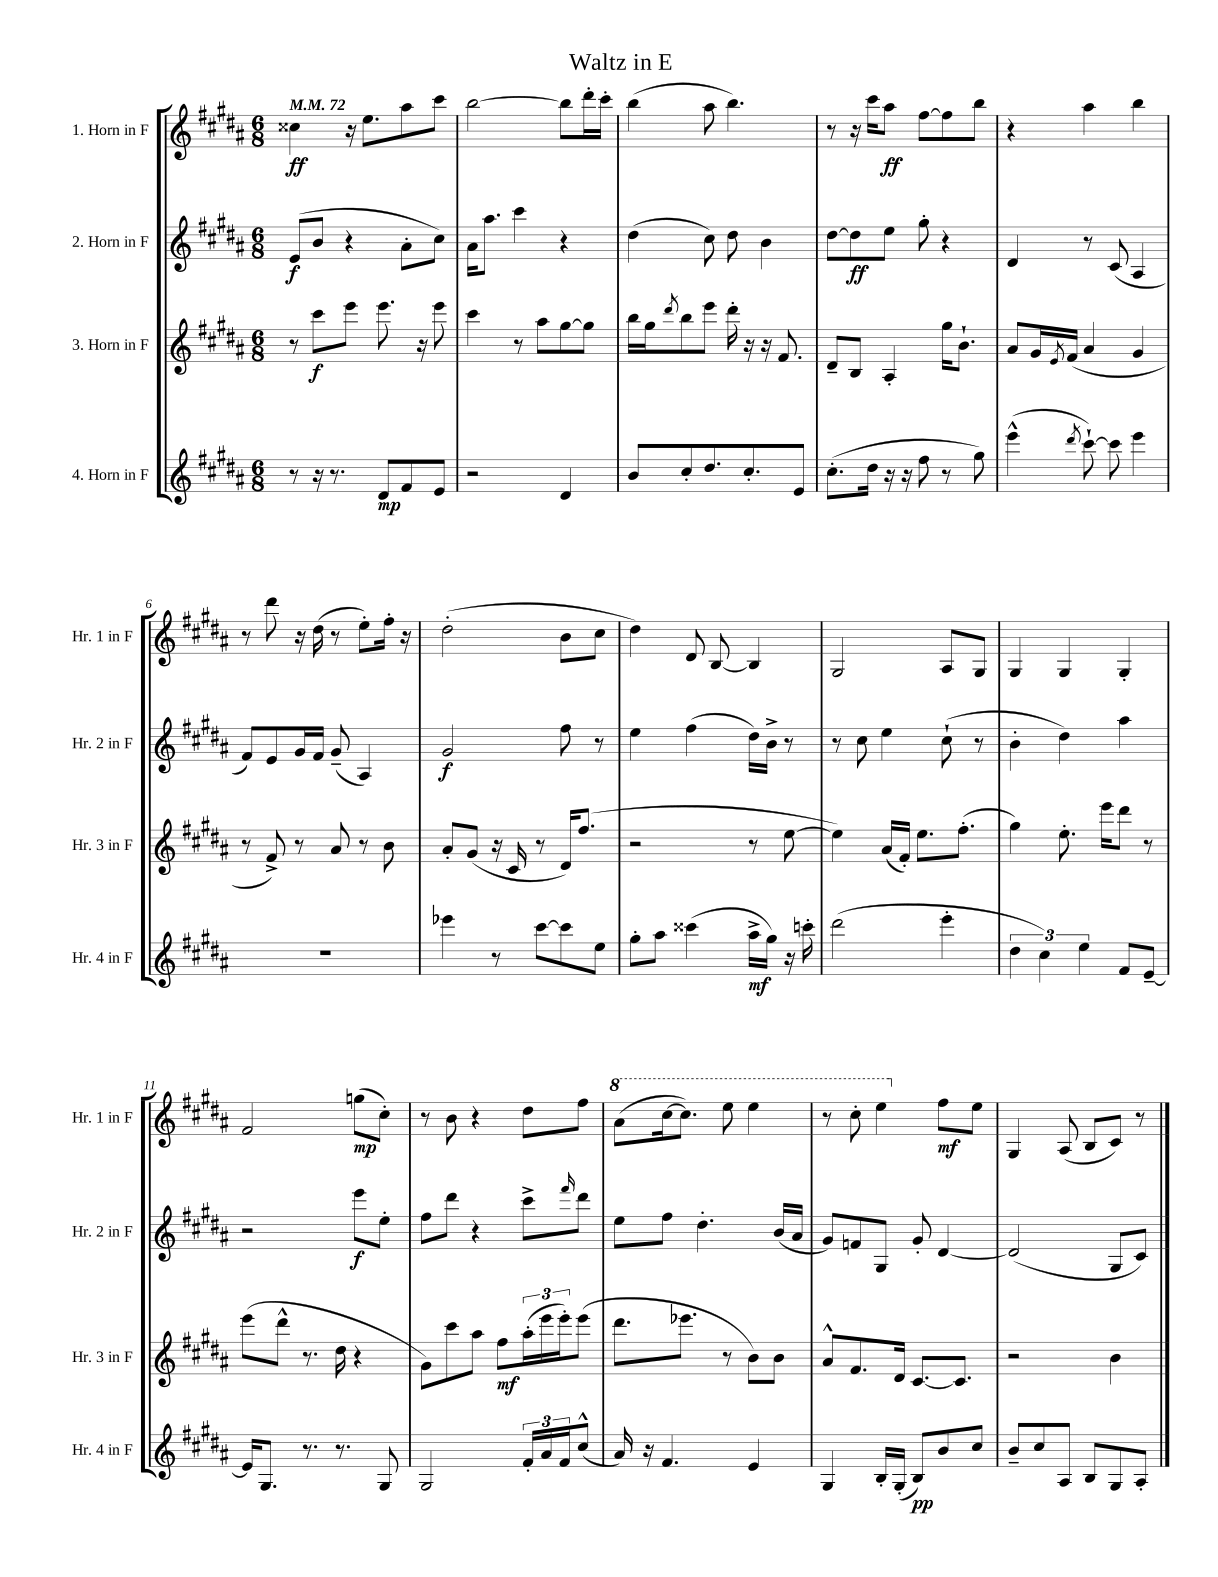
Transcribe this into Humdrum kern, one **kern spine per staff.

**kern	**kern	**kern	**kern
*staff4	*staff3	*staff2	*staff1
*clefG2	*clefG2	*clefG2	*clefG2
*k[f#c#g#d#a#]	*k[f#c#g#d#a#]	*k[f#c#g#d#a#]	*k[f#c#g#d#a#]
*M6/8	*M6/8	*M6/8	*M6/8
*MM72	*MM72	*MM72	*MM72
8r	8r	(8e	4cc##
16r	8ccc#	8b	.
8.r	.	.	.
.	8eee	4r	16r
.	.	.	8.ee
8d#	8.eee	.	.
8f#	.	8a#'	8aa#
.	16r	.	.
8e	8eee	8cc#)	8ccc#
=	=	=	=
2r	4ccc#	16a#	[2bb
.	.	8.aa#	.
.	8r	4ccc#	.
.	8aa#	.	.
4d#	[8gg#	4r	8bb]
.	8gg#]	.	16ddd#'
.	.	.	16ccc#'
=	=	=	=
8b	16bb	(4dd#	(4bb
.	16gg#	.	.
.	8qddd#	.	.
8cc#'	8bb	.	.
8.dd#	8eee	8cc#)	8aa#
.	16ddd#'	8dd#	4.bb)
8.cc#'	16r	.	.
.	16r	4b	.
.	8.f#	.	.
8e	.	.	.
=	=	=	=
(8.cc#'	8d#~	[8dd#	8r
.	8B	8dd#]	16r
16dd#	.	.	16ccc#
16r	4A#'	8ee	8aa#
16r	.	.	.
8ff#	.	8gg#'	[8ff#
8r	16gg#	4r	8ff#]
.	8.b`	.	.
8gg#)	.	.	8bb
=	=	=	=
(4eee^^	8a#	4d#	4r
.	16g#	.	.
.	8qe	.	.
.	(16f#	.	.
8qddd#	.	.	.
[8ccc#`)	4a#	8r	4aa#
8ccc#]	.	(8c#	.
4eee	4g#	4A#	4bb
=	=	=	=
2.r	8r	8f#)	8r
.	8f#^)	8e	8ddd#
.	8r	16g#	16r
.	.	16f#	(16dd#
.	8a#	(8g#~	8r
.	8r	4A#)	8ee')
.	8b	.	16ff#'
.	.	.	16r
=	=	=	=
4eee-	8a#'	2g#	(2dd#'
.	(8g#	.	.
8r	16r	.	.
.	16c#	.	.
[8ccc#	8r	.	.
8ccc#]	16d#)	8ff#	8b
.	(8.ff#	.	.
8ee	.	8r	8cc#
=	=	=	=
8gg#'	2r	4ee	4dd#)
8aa#	.	.	.
(4ccc##	.	(4ff#	8d#
.	.	.	[8B
16aa#^	8r	16dd#)	4B]
16gg#)	.	16b^	.
16r	[8ee	8r	.
16ccc'	.	.	.
=	=	=	=
(2ddd#	4ee])	8r	2G#
.	.	8cc#	.
.	(16a#	4ee	.
.	16f#')	.	.
.	8.ee	.	.
4eee'	.	(8cc#`	8A#
.	(8.ff#'	.	.
.	.	8r	8G#
=	=	=	=
6dd#	4gg#)	4b'	4G#
6cc#)	.	.	.
.	8.ee'	4dd#)	4G#
6ee	.	.	.
.	16eee	.	.
8f#	8ddd#	4aa#	4G#'
[8e~	8r	.	.
=	=	=	=
16e]	(8eee	2r	2f#
8.G#	.	.	.
.	8ddd#^^	.	.
8.r	8.r	.	.
8.r	16dd#	.	.
.	4r	8eee	(8gg
8G#	.	8ee'	8cc#')
=	=	=	=
2G#	8g#)	8ff#	8r
.	8ccc#	8ddd#	8b
.	8aa#	4r	4r
.	8ff#	.	.
24f#'	(24aa#'	8ccc#^	8dd#
24a#	24eee	.	.
24f#	24eee')	.	.
.	.	16qqfff#	.
(8cc#^^	(8eee	8ddd#	8ff#
=	=	=	=
16a#)	8.ddd#	8ee	(8aa#
16r	.	.	.
4.f#	.	8ff#	[16ccc#
.	8.eee-	.	8.ccc#])
.	.	4.dd#'	.
.	8r	.	8eee
4e	8b)	.	4eee
.	8b	(16b	.
.	.	16a#	.
=	=	=	=
4G#	8a#^^	8g#)	8r
.	8.f#	8f	8ccc#'
16B'	.	8G#	4eee
(16G#'	16d#	.	.
8B)	[8.c#	8g#'	.
8b	.	[4d#	8ff#
.	8.c#]	.	.
8cc#	.	.	8ee
=	=	=	=
8b~	2r	(2d#]	4G#
8cc#	.	.	.
8A#	.	.	(8A#
8B	.	.	8B
8G#	4b	8G#	8c#)
8A#'	.	8c#)	8r
==	==	==	==
*-	*-	*-	*-
